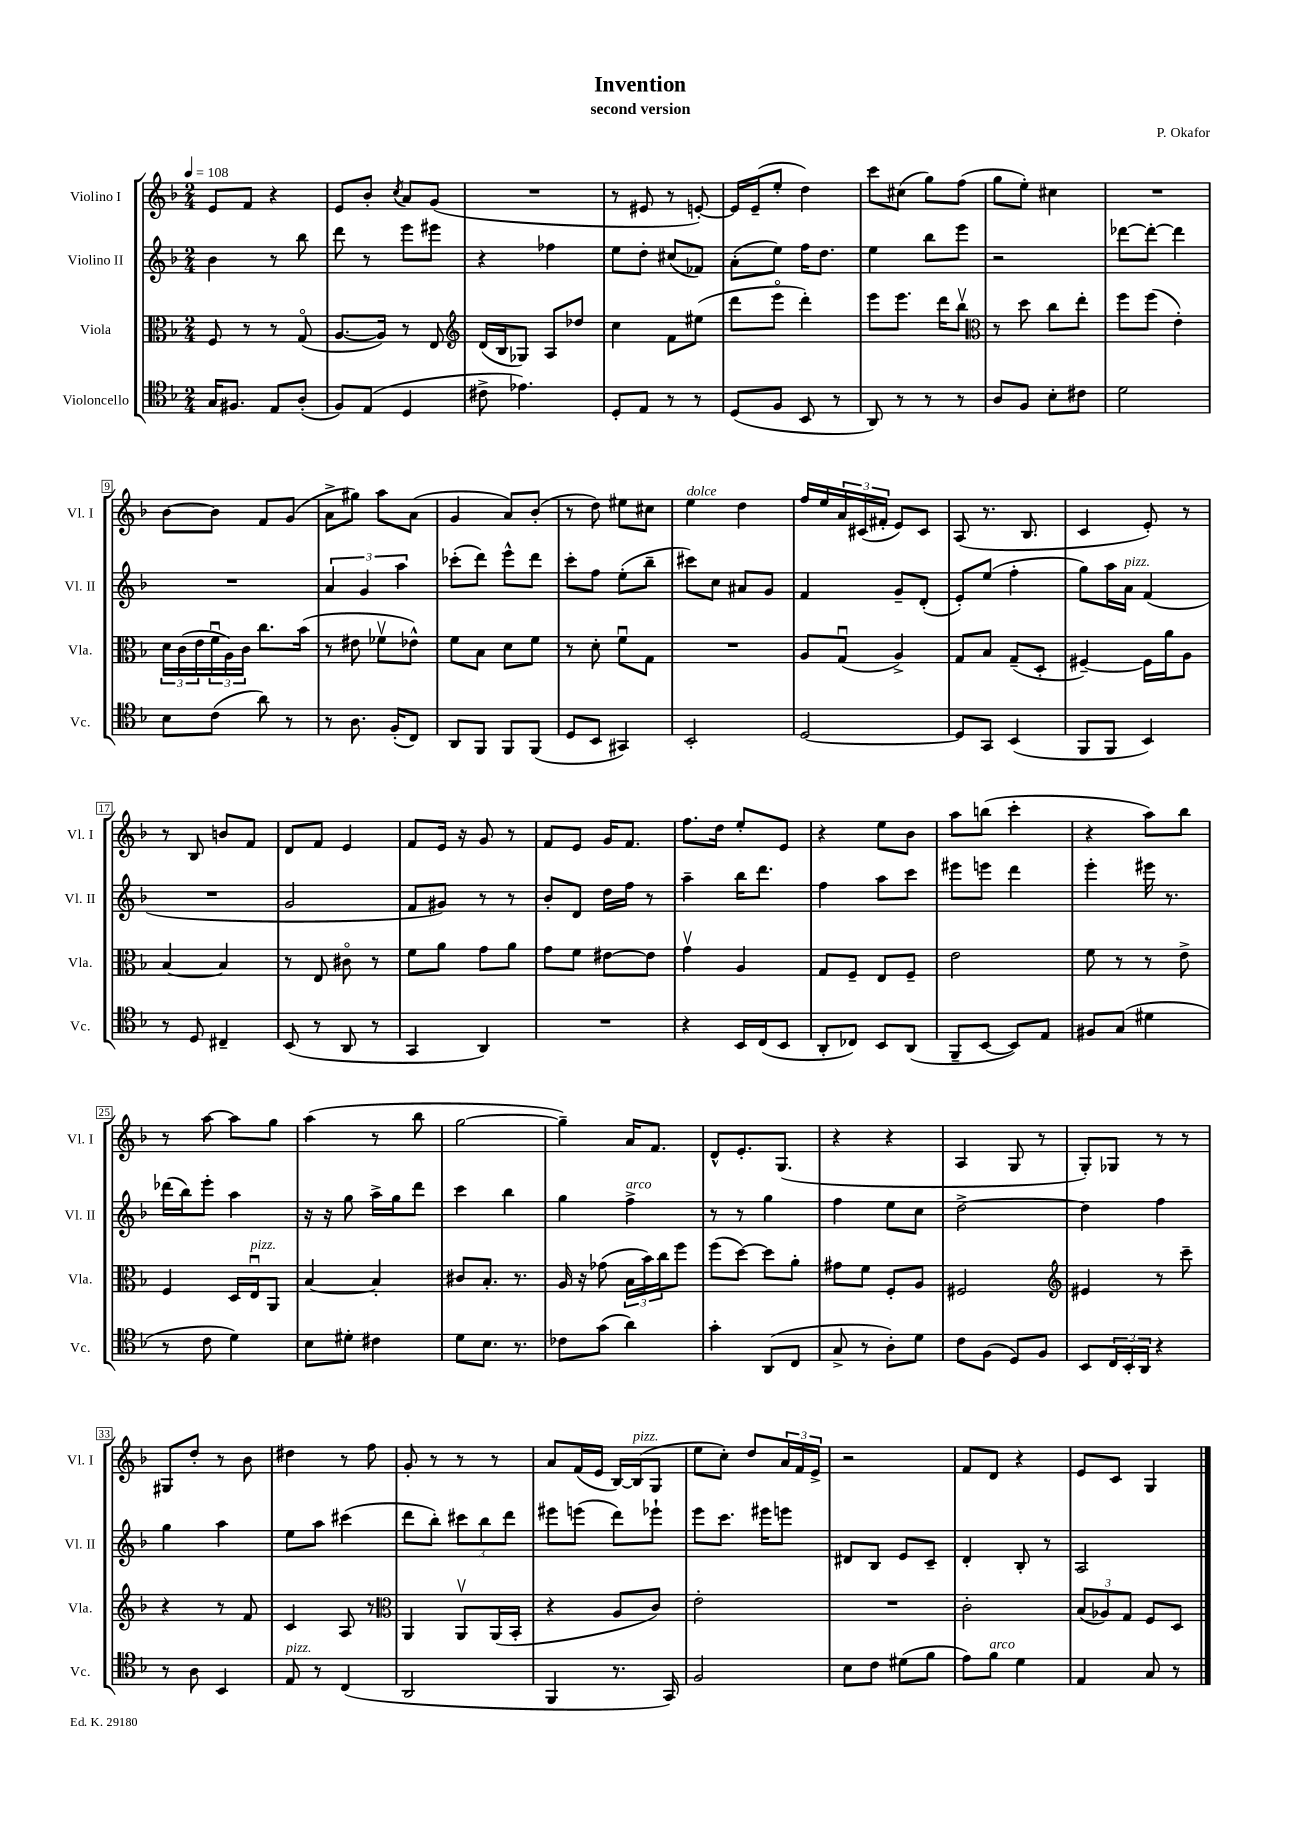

**kern	**kern	**kern	**kern
*staff4	*staff3	*staff2	*staff1
*clefC4	*clefC3	*clefG2	*clefG2
*k[b-]	*k[b-]	*k[b-]	*k[b-]
*M2/4	*M2/4	*M2/4	*M2/4
*MM108	*MM108	*MM108	*MM108
16G/LK	8F/	4b-\	8e/L
8.F#/J	.	.	.
.	8r	.	8f/J
8E/L	8r	8r	4r
(8A'/J	(8Go/	8bb-\	.
=	=	=	=
8F/L)	[8.A/L	8ddd\	8e/L
(8E/J	.	8r	8b-'/J
.	16A/]Jk)	.	.
.	.	.	8qcc/
4D/	8r	8eee\L	8a/L
.	8E/	8eee#\J	(8g/J
=	=	=	=
*	*clefG2	*	*
8c#^\	(16d/LL	4r	2r
.	16B-/J	.	.
4.e-\)	8G-/J)	.	.
.	8A/L	4ff-\	.
.	8dd-/J	.	.
=	=	=	=
8D'/L	4cc\	8ee\L	8r
8E/J	.	8dd'\J	8e#/
8r	8f\L	(8cc#/L	8r
8r	(8ee#\J	8f-/J)	[8e'/)
=	=	=	=
(8D/L	8ddd\L	(8a'\L	16e/]LL
.	.	.	(16e~/J
8F/J	8eeeo\J	8ee\J)	8ee'/J
8BB-/	4ddd'\)	16ff\LK	4dd\)
.	.	8.dd\J	.
8r	.	.	.
=	=	=	=
8AA/)	8eee\L	4ee\	8ccc\L
8r	8.eee\J	.	(8cc#\J
8r	.	8bb-\L	8gg\L)
.	16ddd\LK	.	.
8r	8bb-v\J	8eee\J	(8ff\J
=	=	=	=
*	*clefC3	*	*
8A/L	8r	2r	8gg\L
8F/J	8dd\	.	8ee'\J)
8B-'\L	8cc\L	.	4cc#\
8c#\J	8ee'\J	.	.
=	=	=	=
2d\	8ff\L	[8ddd-\L	2r
.	(8ff\J	8ddd-'\_J	.
.	4e'\)	4ddd-\]	.
=	=	=	=
8B-\L	24d\LL	2r	[8b-\L
.	(24c\	.	.
.	24e\	.	.
(8c\J	24fu\	.	8b-\]J
.	24A\)	.	.
.	24c\JJ	.	.
8a\)	8.cc\L	.	8f/L
8r	.	.	(8g/J
.	(16b-\Jk	.	.
=	=	=	=
8r	8r	6a/	8a^\L
8.A\	8e#\	.	8gg#\J)
.	.	6g/	.
.	8f-v\L	.	8aa\L
(16F'/LK	.	.	.
.	.	6aa\	.
8C/J)	8e-^^\J)	.	(8a\J
=	=	=	=
8AA/L	8f\L	(8ccc-'\L	4g/
8FF/J	8B-\J	8ddd\J)	.
8FF/L	8d\L	8eee^^\L	8a/L)
(8FF/J	8f\J	8ddd\J	(8b-'/J
=	=	=	=
8D/L	8r	8ccc'\L	8r
8BB-/J	8d'\	8ff\J	8dd\)
4GG#/)	8fu\L	(8ee'\L	8ee#\L
.	8G\J	8bb-~\J	8cc#\J
=	=	=	=
2BB-'/	2r	8ccc#\L)	4ee\
.	.	8cc\J	.
.	.	8a#/L	4dd\
.	.	8g/J	.
=	=	=	=
[2D/	8A/L	4f/	16ff/LL
.	.	.	16ee/
.	(8Gu/J	.	24a/
.	.	.	(24c#/
.	.	.	24f#'/JJ
.	4A^/)	8g~/L	8e/L)
.	.	(8d'/J	8c#/J
=	=	=	=
8D/]L	8G/L	8e'/L)	(8A/
8GG/J	8B-/J	(8ee/J	8.r
(4BB-/	(8G~/L	4ff'\	.
.	.	.	8.B-/
.	8D'/J	.	.
=	=	=	=
8FF/L	[4F#~/)	8gg\L)	4c/
8FF/J	.	16aa\L	.
.	.	16a\JJ	.
4BB-/)	16F#\]LL	(4f/	8e'/)
.	16a\J	.	.
.	8A\J	.	8r
=	=	=	=
8r	[4B-/	2r	8r
8D/	.	.	8B-/
4C#~/	4B-/]	.	8b/L
.	.	.	8f/J
=	=	=	=
(8BB-/	8r	2g/	8d/L
8r	8E/	.	8f/J
8AA/	8c#o\	.	4e/
8r	8r	.	.
=	=	=	=
4GG/	8f\L	8f/L	8f/L
.	8a\J	8g#/J)	16e/Jk
.	.	.	16r
4AA/)	8g\L	8r	8g/
.	8a\J	8r	8r
=	=	=	=
2r	8g\L	8b-'/L	8f/L
.	8f\J	8d/J	8e/J
.	[8e#\L	16dd\LL	16g/LK
.	.	16ff\JJ	8.f/J
.	8e#\]J	8r	.
=	=	=	=
4r	4gv\	4aa~\	8.ff\L
.	.	.	16dd\Jk
16BB-/LL	4A/	16bb-\LK	8ee'/L
(16C/J	.	8.ddd\J	.
8BB-/J	.	.	8e/J
=	=	=	=
8AA'/L	8G/L	4ff\	4r
8C-/J)	8F~/J	.	.
8BB-/L	8E/L	8aa\L	8ee\L
(8AA/J	8F~/J	8ccc\J	8b-\J
=	=	=	=
8FF~/L	2e\	8eee#\L	8aa\L
[8BB-/J	.	8eee\J	(8bb\J
8BB-/]L)	.	4ddd\	4ccc'\
8E/J	.	.	.
=	=	=	=
8F#/L	8f\	4eee'\	4r
(8G/J	8r	.	.
4d#\	8r	16eee#\	8aa\L)
.	.	8.r	.
.	8e^\	.	8bb-\J
=	=	=	=
8r	4F/	(16ddd-\LL	8r
.	.	16bb-\J)	.
8c\	.	8eee'\J	[8aa\
4d\)	16D/LL	4aa\	8aa\]L
.	16Eu/J	.	.
.	8AA/J	.	8gg\J
=	=	=	=
8B-\L	[4B-/	16r	(4aa\
.	.	16r	.
8d#'\J	.	8gg\	.
4c#\	4B-'/]	16aa^\LL	8r
.	.	16gg\J	.
.	.	8ddd\J	8bb-\
=	=	=	=
8d\L	8c#/L	4ccc\	[2gg\
8.B-\J	8.B-'/J	.	.
.	.	4bb-\	.
8.r	8.r	.	.
=	=	=	=
8c-\L	16A/	4gg\	4gg~\])
.	16r	.	.
(8g\J	(8g-\	.	.
4a\)	24B-\LL	4ff^\	16a/LK
.	24b-\)	.	.
.	.	.	8.f/J
.	24cc\J	.	.
.	8ff\J	.	.
=	=	=	=
4g'\	(8ff\L	8r	8d^^/L
.	[8dd\J)	8r	8.e'/
(8AA/L	8dd\]L	4gg\	.
.	.	.	(8.G/J
8C/J	8a'\J	.	.
=	=	=	=
8G^/	8g#\L	4ff\	4r
8r	8f\J	.	.
8A'\L)	8F'/L	8ee\L	4r
8d\J	8A/J	8cc\J	.
=	=	=	=
8c\L	2F#/	[2dd^\	4A/
(8F\J	.	.	.
8D/L)	.	.	8G/
8F/J	.	.	8r
=	=	=	=
*	*clefG2	*	*
8BB-/L	4e#/	4dd\]	8G'/L)
24C/L	.	.	8G-/J
24BB-'/	.	.	.
24AA/JJ	.	.	.
4r	8r	4ff\	8r
.	8ccc~\	.	8r
=	=	=	=
8r	4r	4gg\	8G#/L
8A\	.	.	8dd'/J
4BB-/	8r	4aa\	8r
.	8f/	.	8b-\
=	=	=	=
8E/	4c/	8ee\L	4dd#\
8r	.	8aa\J	.
(4C/	8A/	(4ccc#\	8r
.	8r	.	8ff\
=	=	=	=
*	*clefC3	*	*
2AA/	4AA/	8ddd\L	8g'/
.	.	8bb-'\J)	8r
.	8AAv/L	12ccc#\L	8r
.	.	12bb-\	.
.	(16AA/L	.	8r
.	.	12ddd\J	.
.	16BB-'/JJ	.	.
=	=	=	=
4FF/	4r	8eee#\L	8a/L
.	.	(8eee\J	(16f/L
.	.	.	16e/JJ
8.r	8A/L	8ddd\L)	[16B-/LL)
.	.	.	(16B-/]J
.	8c/J)	8eee-`\J	8G/J
16GG/)	.	.	.
=	=	=	=
2F/	2e'\	8eee\L	8ee\L
.	.	8.ccc\J	8cc'\J)
.	.	.	8dd/L
.	.	16eee#\LK	.
.	.	8eee\J	24a/L
.	.	.	24f/
.	.	.	24e^/JJ
=	=	=	=
8B-\L	2r	8d#/L	2r
8c\J	.	8B-/J	.
(8d#\L	.	8e/L	.
8f\J	.	8c~/J	.
=	=	=	=
8e\L)	2c'\	4d'/	8f/L
8f\J	.	.	8d/J
4d\	.	8B-'/	4r
.	.	8r	.
=	=	=	=
4E/	(12B-/L	2A/	8e/L
.	12A-/)	.	.
.	.	.	8c/J
.	12G/J	.	.
8G/	8F/L	.	4G/
8r	8D/J	.	.
==	==	==	==
*-	*-	*-	*-
